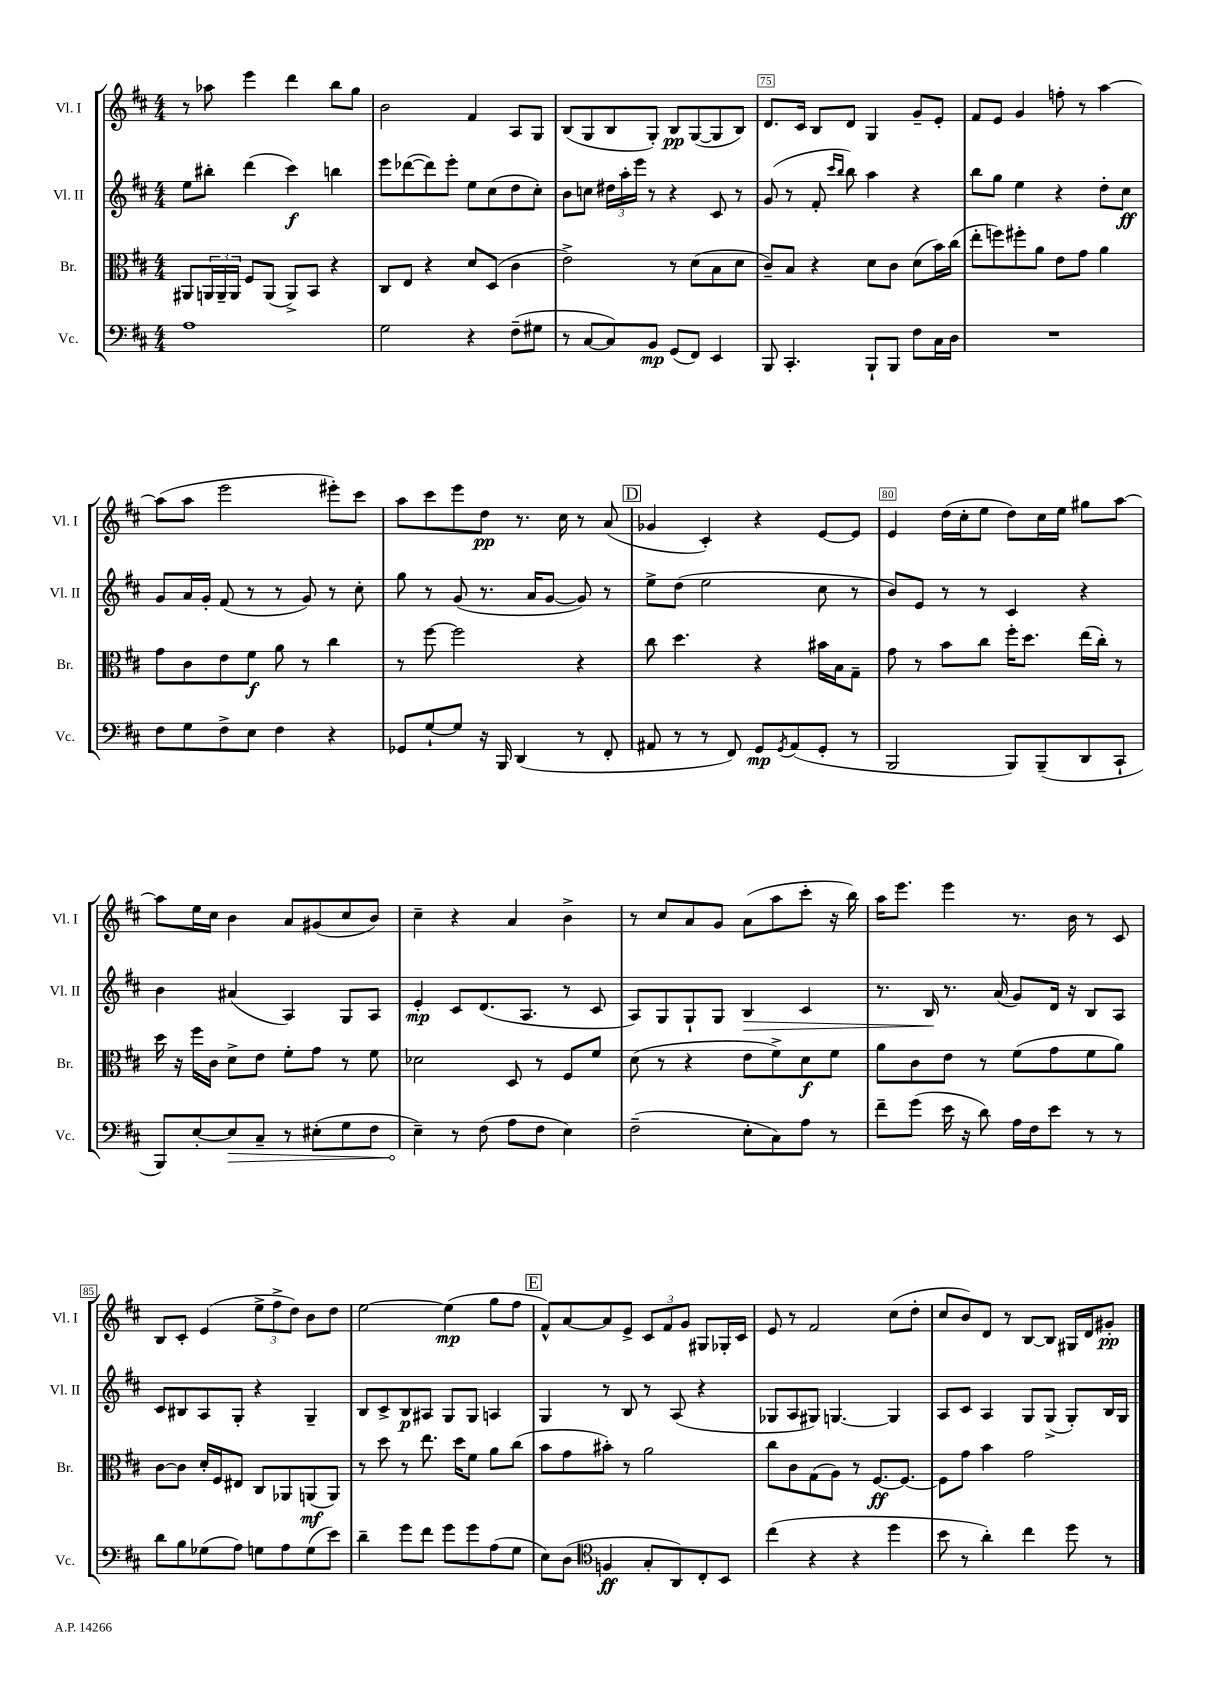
<<
\new StaffGroup <<
\new Staff = "s0" \with { instrumentName = "Vl. I" shortInstrumentName = "Vl. I" } {
    \clef treble \key d \major \numericTimeSignature \time 4/4
    r8 aes''8 e'''4 d'''4 b''8 g''8 |
    b'2 fis'4 a8 g8 |
    b8( g8 b8 g8-.) b8\pp g8~( g8 b8) |
    d'8. cis'16 b8 d'8 g4 g'8-- e'8-. |
    fis'8 e'8 g'4 f''8-. r8 a''4~ |
    a''8( a''8 e'''2 eis'''8-.) cis'''8 |
    a''8 cis'''8 e'''8 d''8\pp r8. cis''16 r8 a'8( |
    \mark \markup { \box "D" } ges'4 cis'4-.) r4 e'8~ e'8 |
    e'4 d''16( cis''16-. e''8 d''8) cis''16 e''16 gis''8 a''8~ |
    a''8 e''16 cis''16 b'4 a'8 gis'8( cis''8 b'8) |
    cis''4-- r4 a'4 b'4-> |
    r8 cis''8 a'8 g'8 a'8( a''8 cis'''8-. r16 b''16) |
    a''16 e'''8. e'''4 r8. b'16 r8 cis'8 |
    b8 cis'8-. e'4( \tuplet 3/2 { e''8-> fis''8-> d''8) } b'8 d''8 |
    e''2~ e''4\mp( g''8 fis''8 |
    \mark \markup { \box "E" } fis'8-^) a'8~ a'8 e'8-> \tuplet 3/2 { cis'8 fis'8 g'8 } gis8 ges16-. cis'16 |
    e'8 r8 fis'2 cis''8( d''8-. |
    cis''8 b'8) d'8 r8 b8~ b8 gis16 d'16 gis'8-.\pp \bar "|." |
}
\new Staff = "s1" \with { instrumentName = "Vl. II" shortInstrumentName = "Vl. II" } {
    \clef treble \key d \major \numericTimeSignature \time 4/4
    e''8 bis''8-. d'''4( cis'''4\f) b''4 |
    e'''8 des'''8~( des'''8) e'''8-. e''8 cis''8( d''8 cis''8-.) |
    b'8 c''8 \tuplet 3/2 { dis''16 a''16-. e'''16 } r8 r4 cis'8 r8 |
    g'8( r8 fis'8-. \grace { cis'''16 b''16 } b''8) a''4 r4 |
    b''8 g''8 e''4 r4 d''8-. cis''8\ff |
    g'8 a'16 g'16-. fis'8( r8 r8 g'8) r8 cis''8-. |
    g''8 r8 g'8( r8. a'16 g'8~ g'8) r8 |
    \mark \markup { \box "D" } e''8-> d''8( e''2 cis''8 r8 |
    b'8) e'8 r8 r8 cis'4 r4 |
    b'4 ais'4( a4) g8 a8 |
    e'4-.\mp cis'8 d'8.( a8. r8 cis'8 |
    a8) g8 g8-! g8 b4\> cis'4 |
    r8. b16\! r8. a'16( g'8) d'16 r16 b8 a8 |
    cis'8 bis8 a8 g8-. r4 g4-- |
    b8 cis'8-> b8\p ais8 g8 g8 a4 |
    \mark \markup { \box "E" } g4 r8 b8 r8 a8( r4 |
    ges8 a8 gis8) g4.~ g4 |
    a8 cis'8 a4 g8 g8->( g8-.) b16 g16 \bar "|." |
}
\new Staff = "s2" \with { instrumentName = "Br." shortInstrumentName = "Br." } {
    \clef alto \key d \major \numericTimeSignature \time 4/4
    ais,8 \tuplet 3/2 { a,16 a,16-- a,16 } fis8 a,8( a,8->) b,8 r4 |
    cis8 e8 r4 d'8 d8( cis'4 |
    e'2->) r8 d'8( b8 d'8 |
    cis'8--) b8 r4 d'8 cis'8 d'8( b'16) cis''16( |
    e''8-. f''8) fis''8-. a'8 e'8 g'8 a'4 |
    g'8 cis'8 e'8 fis'8\f a'8 r8 cis''4 |
    r8 fis''8~ fis''2 r4 |
    \mark \markup { \box "D" } cis''8 d''4. r4 bis'16 b16 g8-- |
    g'8 r8 b'8 cis''8 fis''16-. d''8. e''16( cis''16-.) r8 |
    d''16 r16 fis''16 cis'16 d'8-> e'8 fis'8-. g'8 r8 fis'8 |
    des'2 d8 r8 fis8 fis'8 |
    d'8( r8 r4 e'8 fis'8->) d'8\f fis'8 |
    a'8 cis'8 e'8 r8 fis'8( g'8 fis'8 a'8) |
    cis'8~ cis'8 d'16-. fis16 eis8 cis8 aes,8 a,8\mf( a,8) |
    r8 d''8 r8 e''8. d''16 fis'8 a'8 cis''8( |
    \mark \markup { \box "E" } b'8 g'8 bis'8-.) r8 a'2 |
    cis''8 cis'8 g8( a8) r8 fis8.~\ff fis8.~ |
    fis8 g'8 b'4 g'2 \bar "|." |
}
\new Staff = "s3" \with { instrumentName = "Vc." shortInstrumentName = "Vc." } {
    \clef bass \key d \major \numericTimeSignature \time 4/4
    a1 |
    g2 r4 fis8--( gis8 |
    r8 cis8~ cis8) b,8\mp g,8( fis,8) e,4 |
    b,,8 cis,4.-. b,,8-! b,,8 fis8 cis16 d16 |
    R1 |
    fis8 g8 fis8-> e8 fis4 r4 |
    ges,8 g8~-! g8 r16 b,,16 d,4( r8 fis,8-. |
    \mark \markup { \box "D" } ais,8 r8 r8 fis,8) g,8\mp \acciaccatura { g,8 } ais,8( g,8-. r8 |
    b,,2 b,,8) b,,8--( d,8 cis,8-! |
    b,,8) e8~-. \once \override Hairpin.circled-tip = ##t e8\> cis8-- r8 eis8-.( g8 fis8 |
    e4--\!) r8 fis8( a8 fis8 e4) |
    fis2--( e8-. cis8) a8 r8 |
    fis'8-- g'8( e'16 r16 d'8) a16 fis16 e'8 r8 r8 |
    d'8 b8 ges8( a8) g8 a8 g8( e'8) |
    d'4-- g'8 fis'8 g'8 g'8 a8( g8 |
    \mark \markup { \box "E" } e8) d8( \clef tenor f4\ff g8-. a,8) cis8-. b,8 |
    cis''4( r4 r4 d''4 |
    b'8 r8 a'4-.) cis''4 d''8 r8 \bar "|." |
}
>>
>>
\layout { \context { \Score currentBarNumber = #72 \override BarNumber.break-visibility = ##(#f #t #t) barNumberVisibility = #(every-nth-bar-number-visible 5) \override BarNumber.stencil = #(make-stencil-boxer 0.1 0.3 ly:text-interface::print) } }
